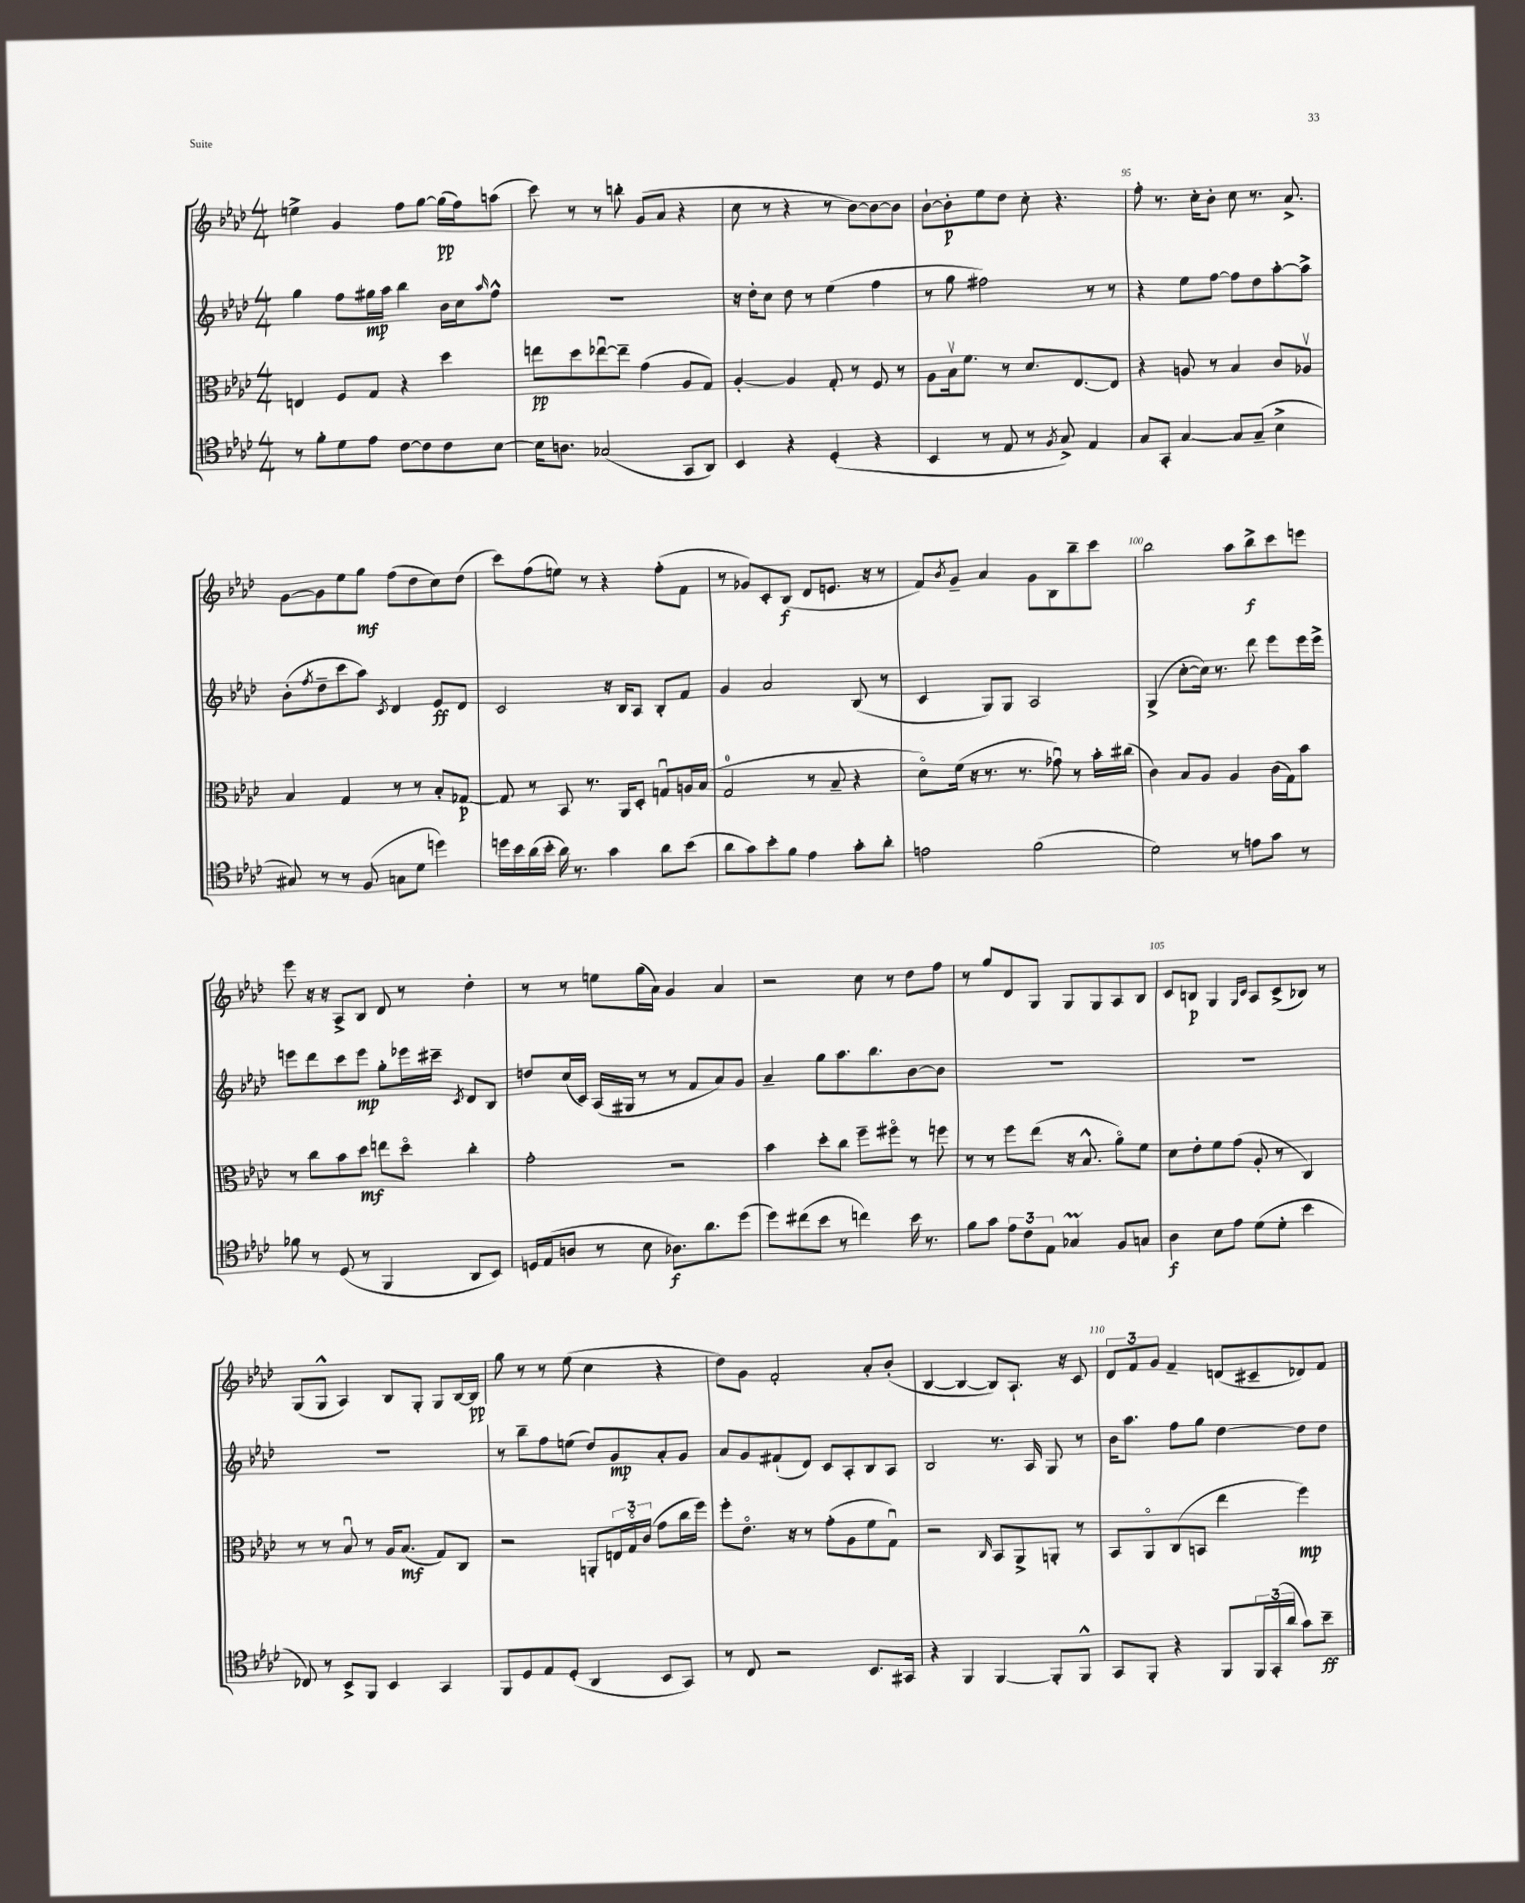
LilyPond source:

<<
\new StaffGroup <<
\new Staff = "s0" {
    \clef treble \key aes \major \numericTimeSignature \time 4/4
    e''4-> g'4 f''8 g''8~ g''16\pp( f''16) a''8( |
    c'''8) r8 r8 b''8-. g'8( aes'8 r4 |
    c''8 r8 r4 r8 bes'8~) bes'8~ bes'8 |
    bes'8~-! bes'8-.\p ees''8 des''8 c''8-. r4. |
    f''8-. r8. c''16-. bes'8-. c''8 r8. aes'8.-> |
    g'8~ g'8 ees''8 g''8\mf f''8( des''8 c''8) des''8( |
    c'''8) f''8( e''8) r8 r4 f''8-.( f'8 |
    r8 ges'8) c'8-. bes8\f( des'8 e'8. r16 r8 |
    f'8) \acciaccatura { bes'8 } g'8-- aes'4 g'8 bes8 bes''8-- c'''8 |
    bes''2 aes''8 bes''8->\f c'''8 e'''8 |
    ees'''8 r16 r16 aes8-> bes8 des'8 r8 des''4-. |
    r8 r8 e''8 g''16( aes'16) g'4 aes'4 |
    r2 c''8 r8 des''8 f''8 |
    r8 g''8 des'8 g8 g8 g8 aes8 bes8 |
    c'8 b8\p g4 \grace { g16 c'16 } aes8 c'8->( bes8) r8 |
    g8( g8-^ aes4) bes8 g8-. g8 bes16~ bes16\pp |
    g''8 r8 r8 ees''8( c''4 r4 |
    des''8) g'8 f'2-. aes'8-. bes'8-.( |
    bes4~ bes4~ bes8) aes8.-! r16 c'8 |
    \tuplet 3/2 { des'8 f'8 g'8 } f'4-- d'8( cis'8-- des'8) f'8 \bar "|." |
}
\new Staff = "s1" {
    \clef treble \key aes \major \numericTimeSignature \time 4/4
    g''4 f''8 gis''16\mp aes''16 bes''4 bes'16 c''16 \grace { aes''16 } f''8-^ |
    R1 |
    r16 des''16-. c''8 des''8 r8 ees''4( f''4 |
    r8 g''8 fis''2) r8 r8 |
    r4 ees''8 f''8~ f''8 des''8 aes''8~-. aes''8-> |
    bes'8-.( \acciaccatura { f''8 } des''8-- c'''8 aes''8) \acciaccatura { c'8 } des'4 ees'8\ff des'8 |
    c'2 r16 bes16 aes8 bes8-. f'8 |
    g'4 aes'2 bes8( r8 |
    c'4 g8) g8 aes2 |
    g4->( c''8~-. c''16) r8. des'''8 ees'''8 ees'''16 ees'''16-> |
    e'''8 des'''8 c'''8 e'''8\mp g''8-. ees'''16 cis'''16-- \acciaccatura { c'8 } des'8 bes8 |
    d''8 c''16( c'16) aes16( gis16 r8 r8 f'8 aes'8) g'8 |
    aes'4-- g''8 aes''8. bes''8. bes'8~ bes'8 |
    R1 |
    R1 |
    R1 |
    r8 bes''8-- f''8 e''8( des''8) g'8\mp aes'8-. g'8 |
    aes'8 g'8 fis'8-!( des'8) c'8 aes8-. bes8 aes8 |
    bes2 r8. aes16 g8 r8 |
    bes'16 aes''8. f''8 g''8 des''4~ des''8 des''8 \bar "|." |
}
\new Staff = "s2" {
    \clef alto \key aes \major \numericTimeSignature \time 4/4
    e4 f8 g8 r4 des''4 |
    e''8\pp des''8 ees''8~\downbow ees''8-- g'4( aes8 g8) |
    aes4~-. aes4 g8-. r8 f8 r8 |
    aes8 bes16\upbow f'8. r8 des'8. ees8.~ ees8 |
    r4 a8 r8 bes4 c'8 aes8\upbow |
    bes4 g4 r8 r8 bes8-. ges8~\p |
    ges8 r8 bes,8 r8. aes,16 des8-. g8\downbow a16 bes16( |
    g2-0 r8 bes8-- r4 |
    des'8\flageolet) f'16( r16 r8. r8. ges'8\downbow) r8 bes'16-. cis''16( |
    c'4) bes8 aes8 aes4 c'16( g16) bes'8 |
    r8 c''8 bes'8 des''8\mf e''8 des''8\flageolet c''4-. |
    g'2-. r2 |
    bes'4 des''8-. c''8 f''8-- fis''8\flageolet r8 f''8 |
    r8 r8 f''8 ees''8( r16 bes8.-^ aes'8\flageolet) f'8 |
    des'8 ees'8-. f'8 g'8( aes8-. r8 c4) |
    r8 r8 bes8\downbow r8 aes16 bes8.\mf( g8) c8 |
    r2 a,8-. \tuplet 3/2 { e16 g16\flageolet c'16( } g'8 c''16 f''16) |
    f''8-. ees'8.\flageolet r16 r8 g'8-.( aes8 f'8 g8\downbow) |
    r2 \grace { c16 } bes,8 aes,8-> a,8-. r8 |
    bes,8 aes,8\flageolet c8( b,8 ees''4 f''4\mp) \bar "|." |
}
\new Staff = "s3" {
    \clef tenor \key aes \major \numericTimeSignature \time 4/4
    r8 f'8-. des'8 ees'8 c'8~ c'8 c'8 bes8~ |
    bes16 a8. ges2( g,8 aes,8) |
    bes,4 r4 des4-.( r4 |
    bes,4 r8 ees8 r8 \acciaccatura { f8 } g8->) ees4 |
    g8 g,8-. g4~ g8 g8--( bes4-> |
    gis8) r8 r8 f8( g8 des'8 d''4) |
    d''16 bes'16 aes'16( bes'16-. aes'16) r8. g'4 aes'8 bes'8( |
    aes'8 g'8) bes'8-. f'8 ees'4 g'8-. aes'8-. |
    e'2 f'2( |
    des'2) r8 e'8 g'8 r8 |
    fes'8 r8 des8( r8 f,4 aes,8 bes,8) |
    d16 ees16( a8 r8 bes8 aes8.\f) aes'8. des''8( |
    des''8) cis''8( bes'8 r8 c''4) bes'16 r8. |
    f'8 g'8 \tuplet 3/2 { ees'8 c'8 ees8 } ges4\prall f8 g8 |
    aes4\f bes8 ees'8 des'8( des'8-. bes'4 |
    ces8) r8 bes,8-> f,8 bes,4 g,4 |
    f,8 des8 ees8 des8-.( aes,4 bes,8 g,8) |
    r8 c8 r2 bes,8. gis,16 |
    r4 f,4 f,4~ f,8-. f,8-^ |
    g,8 f,8-. r4 f,8 \tuplet 3/2 { f,16 g,16-.( aes'16 } g'8) bes'8--\ff \bar "|." |
}
>>
>>
\layout { \context { \Score currentBarNumber = #91 \override BarNumber.break-visibility = ##(#f #t #t) barNumberVisibility = #(every-nth-bar-number-visible 5) } }
